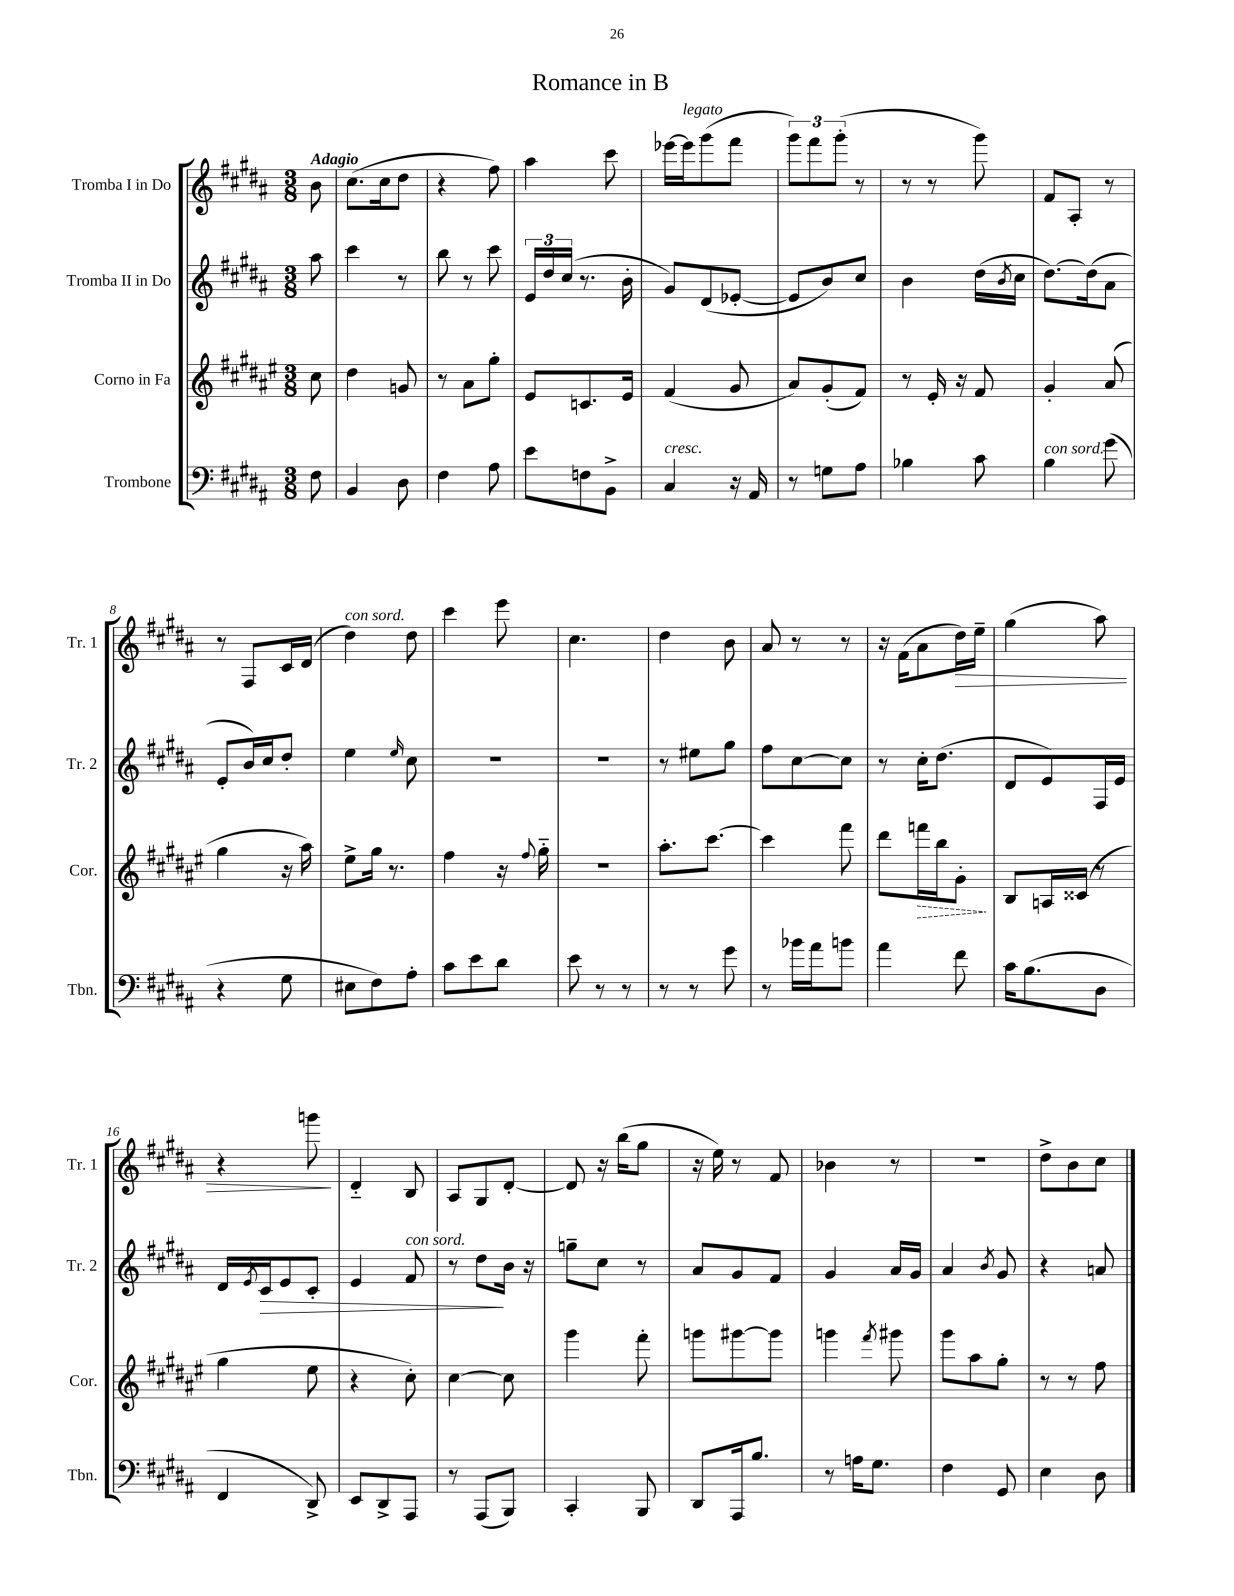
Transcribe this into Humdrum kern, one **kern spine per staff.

**kern	**kern	**dynam	**kern	**dynam	**kern	**dynam
*part4	*part3	*part3	*part2	*part2	*part1	*part1
*staff4	*staff3	*staff3	*staff2	*staff2	*staff1	*staff1
*I"Trombone	*I"Corno in Fa	*	*I"Tromba II in Do	*	*I"Tromba I in Do	*
*I'Tbn.	*I'Cor.	*	*I'Tr. 2	*	*I'Tr. 1	*
*clefF4	*clefG2	*	*clefG2	*	*clefG2	*
*k[f#c#g#d#a#]	*k[f#c#g#d#a#e#]	*	*k[f#c#g#d#a#]	*	*k[f#c#g#d#a#]	*
*M3/8	*M3/8	*	*M3/8	*	*M3/8	*
=	=	=	=	=	=	=
!	!	!	!	!	!LO:TX:a:B:t=Adagio	!
8F#\	8cc#\	.	8aa#\	.	8b\	.
=1	=1	=1	=1	=1	=1	=1
4BB/	4dd#\	.	4ccc#\	.	(8.cc#\L	.
.	.	.	.	.	16cc#\k	.
8D#\	8gn/	.	8r	.	8dd#\J	.
=2	=2	=2	=2	=2	=2	=2
4F#\	8r	.	8bb\	.	4r	.
.	8a#\L	.	8r	.	.	.
8A#\	8gg#'\J	.	8ccc#\	.	8ff#\)	.
=3	=3	=3	=3	=3	=3	=3
8e\L	8e#/L	.	24e/LL	.	4aa#\	.
.	.	.	24dd#/	.	.	.
.	.	.	(24cc#/JJ	.	.	.
8Fn\	8.cn/	.	8.r	.	.	.
8BB^\J	.	.	.	.	8ccc#\	.
.	16e#/Jk	.	16b'\	.	.	.
=4	=4	=4	=4	=4	=4	=4
!LO:TX:a:i:t=cresc.	!	!	!	!	!	!
4C#/	(4f#/	.	8g#/L)	.	[16eee-X\LL	.
!	!	!	!	!	!LO:TX:a:i:t=legato	!
.	.	.	.	.	16eee-\J]	.
.	.	.	(8d#/	.	(8ggg#\	.
16r	8g#/	.	[8e-X'/J	.	8fff#\J	.
16AA#/	.	.	.	.	.	.
=5	=5	=5	=5	=5	=5	=5
8r	8a#/L)	.	8e-/L]	.	12ggg#\L)	.
.	.	.	.	.	12fff#\	.
8Gn\L	(8g#'/	.	8b/)	.	.	.
.	.	.	.	.	(12ggg#'\J	.
8A#\J	8f#/J)	.	8cc#/J	.	8r	.
=6	=6	=6	=6	=6	=6	=6
4B-X\	8r	.	4b\	.	8r	.
.	16e#'/	.	.	.	8r	.
.	16r	.	.	.	.	.
8c#\	8f#/	.	(16dd#\LL	.	8ggg#\)	.
.	.	.	8qb/	.	.	.
.	.	.	16cc#\JJ	.	.	.
=7	=7	=7	=7	=7	=7	=7
!LO:TX:a:i:t=con sord.	!	!	!	!	!	!
4B\	4g#'/	.	[8.dd#\L)	.	8f#/L	.
.	.	.	.	.	8A#'/J	.
.	.	.	(16dd#\k]	.	.	.
(8g#\	(8a#/	.	8a#\J	.	8r	.
!!LO:LB:g=z
=8	=8	=8	=8	=8	=8	=8
4r	4gg#\	.	8e'/L	.	8r	.
.	.	.	16b/L)	.	8F#/L	.
.	.	.	16cc#/J	.	.	.
8G#\	16r	.	8dd#'/J	.	16c#/L	.
.	16aa#\)	.	.	.	(16d#/JJ	.
=9	=9	=9	=9	=9	=9	=9
!	!	!	!	!	!LO:TX:a:i:t=con sord.	!
8E#X\L	8ee#^\L	.	4ee\	.	4dd#\)	.
8F#\)	16gg#\Jk	.	.	.	.	.
.	8.r	.	.	.	.	.
.	.	.	16qqee/	.	.	.
8A#'\J	.	.	8cc#\	.	8dd#\	.
=10	=10	=10	=10	=10	=10	=10
8c#\L	4ff#\	.	4.r	.	4ccc#\	.
8e\	.	.	.	.	.	.
8d#\J	16r	.	.	.	8eee\	.
.	8qqff#/	.	.	.	.	.
.	16gg#\	.	.	.	.	.
=11	=11	=11	=11	=11	=11	=11
8e\	4.r	.	4.r	.	4.cc#\	.
8r	.	.	.	.	.	.
8r	.	.	.	.	.	.
=12	=12	=12	=12	=12	=12	=12
8r	8.aa#'\L	.	8r	.	4dd#\	.
8r	.	.	8ee#X\L	.	.	.
.	[8.ccc#\J	.	.	.	.	.
8g#\	.	.	8gg#\J	.	8b\	.
=13	=13	=13	=13	=13	=13	=13
8r	4ccc#\]	.	8ff#\L	.	8a#/	.
16b-X\LL	.	.	[8cc#\	.	8r	.
16a#\J	.	.	.	.	.	.
8bn\J	8fff#\	.	8cc#\J]	.	8r	.
=14	=14	=14	=14	=14	=14	=14
4a#\	8ddd#\L	.	8r	.	16r	.
.	.	.	.	.	(16f#\KL	.
!	!	!LO:HP:b	!	!	!	!
.	16fffn\L	>	16cc#'\KL	.	8a#\	.
.	16bb\J	.	(8.dd#\J	.	.	.
!	!	!	!	!	!	!LO:HP:b
8f#\	8g#'\J	.	.	.	16dd#\L)	>
.	.	.	.	.	16ee~\JJ	.
.	.	]	.	.	.	.
=15	=15	=15	=15	=15	=15	=15
16c#\KL	8B/L	.	8d#/L	.	(4gg#\	.
(8.B\	.	.	.	.	.	.
.	16An/L	.	8e/)	.	.	.
.	(16c##X/JJ	.	.	.	.	.
8D#\J	8r	.	16F#/L	.	8aa#\)	.
.	.	.	16e/JJ	.	.	.
!!LO:LB:g=z
=16	=16	=16	=16	=16	=16	=16
4FF#/	4gg#\	.	16d#/LL	.	4r	.
.	.	.	8qe/	.	.	.
!	!	!	!	!LO:HP:b	!	!
.	.	.	16c#/J	>	.	.
.	.	.	8e/	.	.	.
8DD#^/)	8ee#\	.	8c#'/J	.	8gggn\	.
.	.	.	.	.	.	]
=17	=17	=17	=17	=17	=17	=17
8EE/L	4r	.	4e/	.	4d#/	.
8DD#^/	.	.	.	.	.	.
!	!	!	!LO:TX:a:i:t=con sord.	!	!	!
8AAA#/J	8cc#'\)	.	8f#/	.	8B/	.
=18	=18	=18	=18	=18	=18	=18
8r	[4cc#\	.	8r	.	8A#/L	.
(8AAA#/L	.	.	8dd#\L	.	8G#/	.
8BBB/J)	8cc#\]	.	16b\Jk	]	[8d#'/J	.
.	.	.	16r	.	.	.
=19	=19	=19	=19	=19	=19	=19
4CC#'/	4ggg#\	.	8ggn~\L	.	8d#/]	.
.	.	.	8cc#\J	.	16r	.
.	.	.	.	.	(16bb\KL	.
8BBB/	8fff#'\	.	8r	.	8gg#\J	.
=20	=20	=20	=20	=20	=20	=20
8DD#/L	8gggn\L	.	8a#/L	.	16r	.
.	.	.	.	.	16ee\)	.
16AAA#/k	[8ggg#X\	.	8g#/	.	8r	.
8.B/J	.	.	.	.	.	.
.	8ggg#\J]	.	8f#/J	.	8f#/	.
=21	=21	=21	=21	=21	=21	=21
8r	4gggn\	.	4g#/	.	4b-X\	.
16An\KL	.	.	.	.	.	.
8.G#\J	.	.	.	.	.	.
.	8qfff#/	.	.	.	.	.
.	8ggg#X\	.	16a#/LL	.	8r	.
.	.	.	16g#/JJ	.	.	.
=22	=22	=22	=22	=22	=22	=22
4F#\	8ggg#\L	.	4a#/	.	4.r	.
.	8aa#\	.	.	.	.	.
.	.	.	8qb/	.	.	.
8GG#/	8gg#'\J	.	8g#/	.	.	.
=23	=23	=23	=23	=23	=23	=23
4E\	8r	.	4r	.	8dd#^\L	.
.	8r	.	.	.	8b\	.
8D#\	8ff#\	.	8an/	.	8cc#\J	.
==	==	==	==	==	==	==
*-	*-	*-	*-	*-	*-	*-
